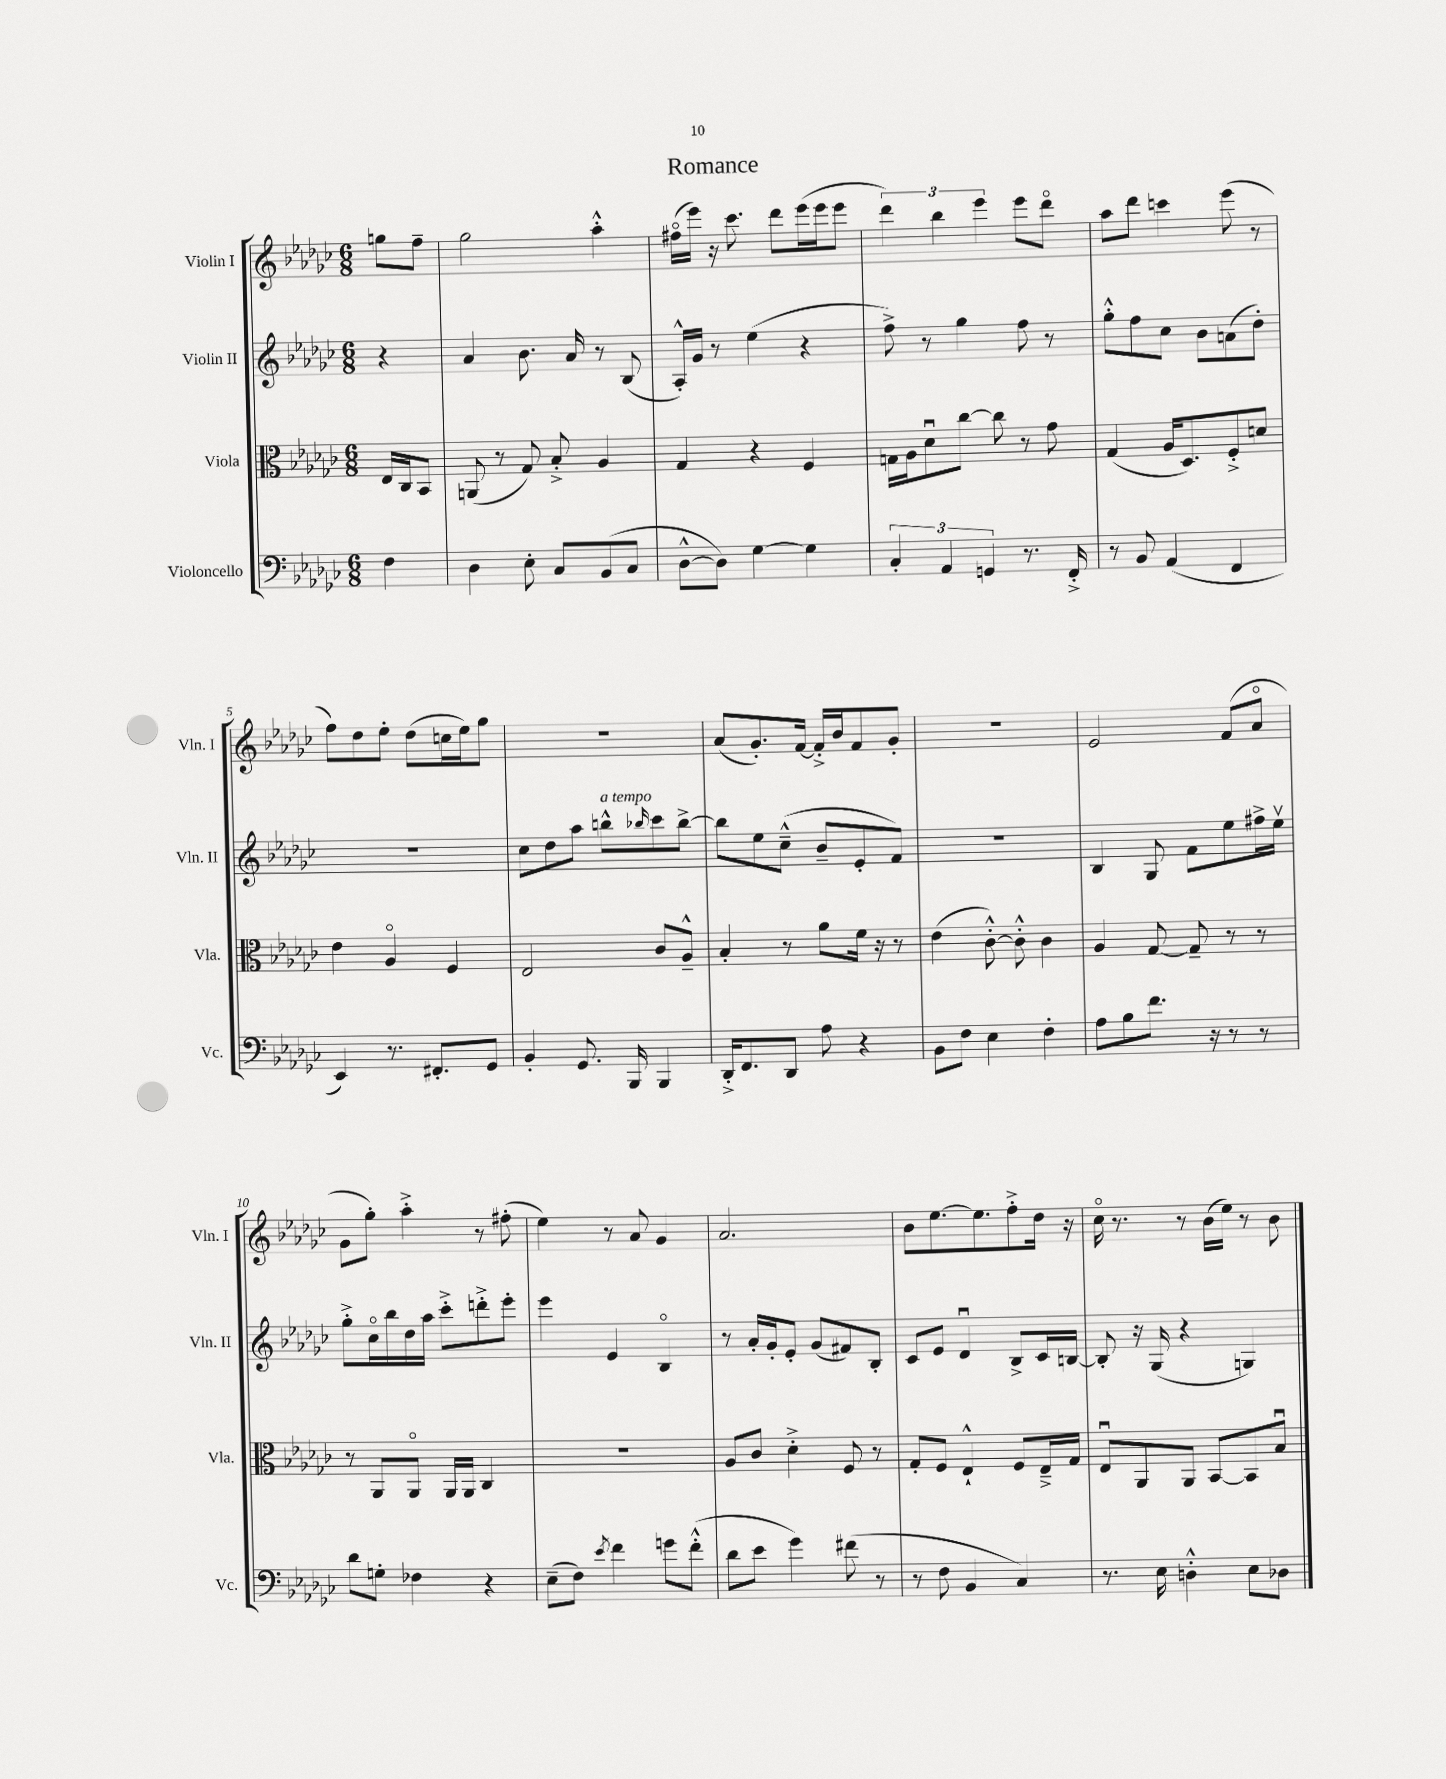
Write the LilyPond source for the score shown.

\header { title = "Romance" }
<<
\new StaffGroup <<
\new Staff = "s0" \with { instrumentName = "Violin I" shortInstrumentName = "Vln. I" } {
    \clef treble \key ges \major \numericTimeSignature \time 6/8 \partial 4
    g''8 f''8-- |
    ges''2 aes''4-.-^ |
    fis''16\flageolet( ees'''16) r16 ces'''8. des'''8 ees'''16( ees'''16 ees'''8 |
    \tuplet 3/2 { des'''4) bes''4 ees'''4 } ees'''8 des'''8\flageolet |
    aes''8 des'''8 c'''4 ees'''8( r8 |
    f''8) des''8 ees''8-. des''8( c''16 ees''16) ges''8 |
    R2. |
    aes'8( ges'8.-.) f'16~ f'16-.-> bes'16 f'8 ges'8-. |
    R2. |
    ees'2 f'8( aes'8\flageolet |
    ges'8 ges''8-.) aes''4-.-> r8 fis''8-.( |
    ees''4) r8 aes'8 ges'4 |
    aes'2. |
    bes'8 ees''8.~ ees''8. f''8-.-> des''16 r16 |
    ces''16\flageolet r8. r8 bes'16( ees''16) r8 bes'8 \bar "|." |
}
\new Staff = "s1" \with { instrumentName = "Violin II" shortInstrumentName = "Vln. II" } {
    \clef treble \key ges \major \numericTimeSignature \time 6/8 \partial 4
    r4 |
    aes'4 bes'8. aes'16 r8 bes8( |
    aes16-.-^) ges'16 r8 ees''4( r4 |
    f''8->) r8 ges''4 f''8 r8 |
    ges''8-.-^ f''8 ces''8 bes'8 a'8( des''8-.) |
    R2. |
    ces''8 des''8 aes''8 b''8-^^\markup { \italic "a tempo" } \grace { bes''16 } ces'''8 bes''8~-> |
    bes''8 ees''8 ces''8---^( bes'8-- ees'8-. f'8) |
    R2. |
    bes4 ges8 f'8 ees''8 fis''16-> ees''16\upbow |
    ges''8-.-> ces''16\flageolet bes''16 des''16 aes''16 ces'''8-.-> d'''8-.-> ees'''8-. |
    ees'''4 ees'4 bes4\flageolet |
    r8 aes'16-. ges'16-. ees'8-. ges'8( fis'8) bes8-. |
    ces'8 ees'8 des'4\downbow bes8-> ces'16 b16~ |
    b8-. r16 ges16( r4 g4) \bar "|." |
}
\new Staff = "s2" \with { instrumentName = "Viola" shortInstrumentName = "Vla." } {
    \clef alto \key ges \major \numericTimeSignature \time 6/8 \partial 4
    ees16 ces16 bes,8 |
    a,8( r8 ges8) bes8-.-> aes4 |
    ges4 r4 f4 |
    g16 aes16 des'8\downbow ces''8~ ces''8 r8 ges'8 |
    ges4( aes16 des8.) f8-.-> d'8 |
    ees'4 aes4\flageolet f4 |
    ees2 ces'8 aes8---^ |
    bes4-. r8 aes'8 f'16 r16 r8 |
    ees'4( ces'8~-.-^) ces'8-.-^ ces'4 |
    aes4 ges8~ ges8-- r8 r8 |
    r8 aes,8 aes,8\flageolet aes,16 aes,16 ces4 |
    R2. |
    aes8 ces'8 des'4-.-> f8 r8 |
    ges8-. f8 ees4-!-^ f8 ees16---> ges16 |
    ees8\downbow aes,8 aes,8 bes,8~ bes,8 bes8\downbow \bar "|." |
}
\new Staff = "s3" \with { instrumentName = "Violoncello" shortInstrumentName = "Vc." } {
    \clef bass \key ges \major \numericTimeSignature \time 6/8 \partial 4
    f4 |
    des4 ees8-. ces8 bes,8( ces8 |
    des8~-^ des8) ges4~ ges4 |
    \tuplet 3/2 { ces4-. aes,4 g,4 } r8. f,16-.-> |
    r8 bes,8 aes,4( f,4 |
    ees,4) r8. fis,8.-. ges,8 |
    bes,4-. ges,8. bes,,16 bes,,4 |
    des,16-.-> f,8. des,8 aes8 r4 |
    bes,8 f8 ees4 f4-. |
    aes8 bes8 f'8. r16 r8 r8 |
    des'8 g8-. fes4 r4 |
    ees8--( f8) \acciaccatura { ees'8 } f'4 g'8 f'8-.-^( |
    des'8 ees'8 ges'4) fis'8( r8 |
    r8 f8 bes,4 ces4) |
    r8. ees16 d4-.-^ ees8 des8 \bar "|." |
}
>>
>>
